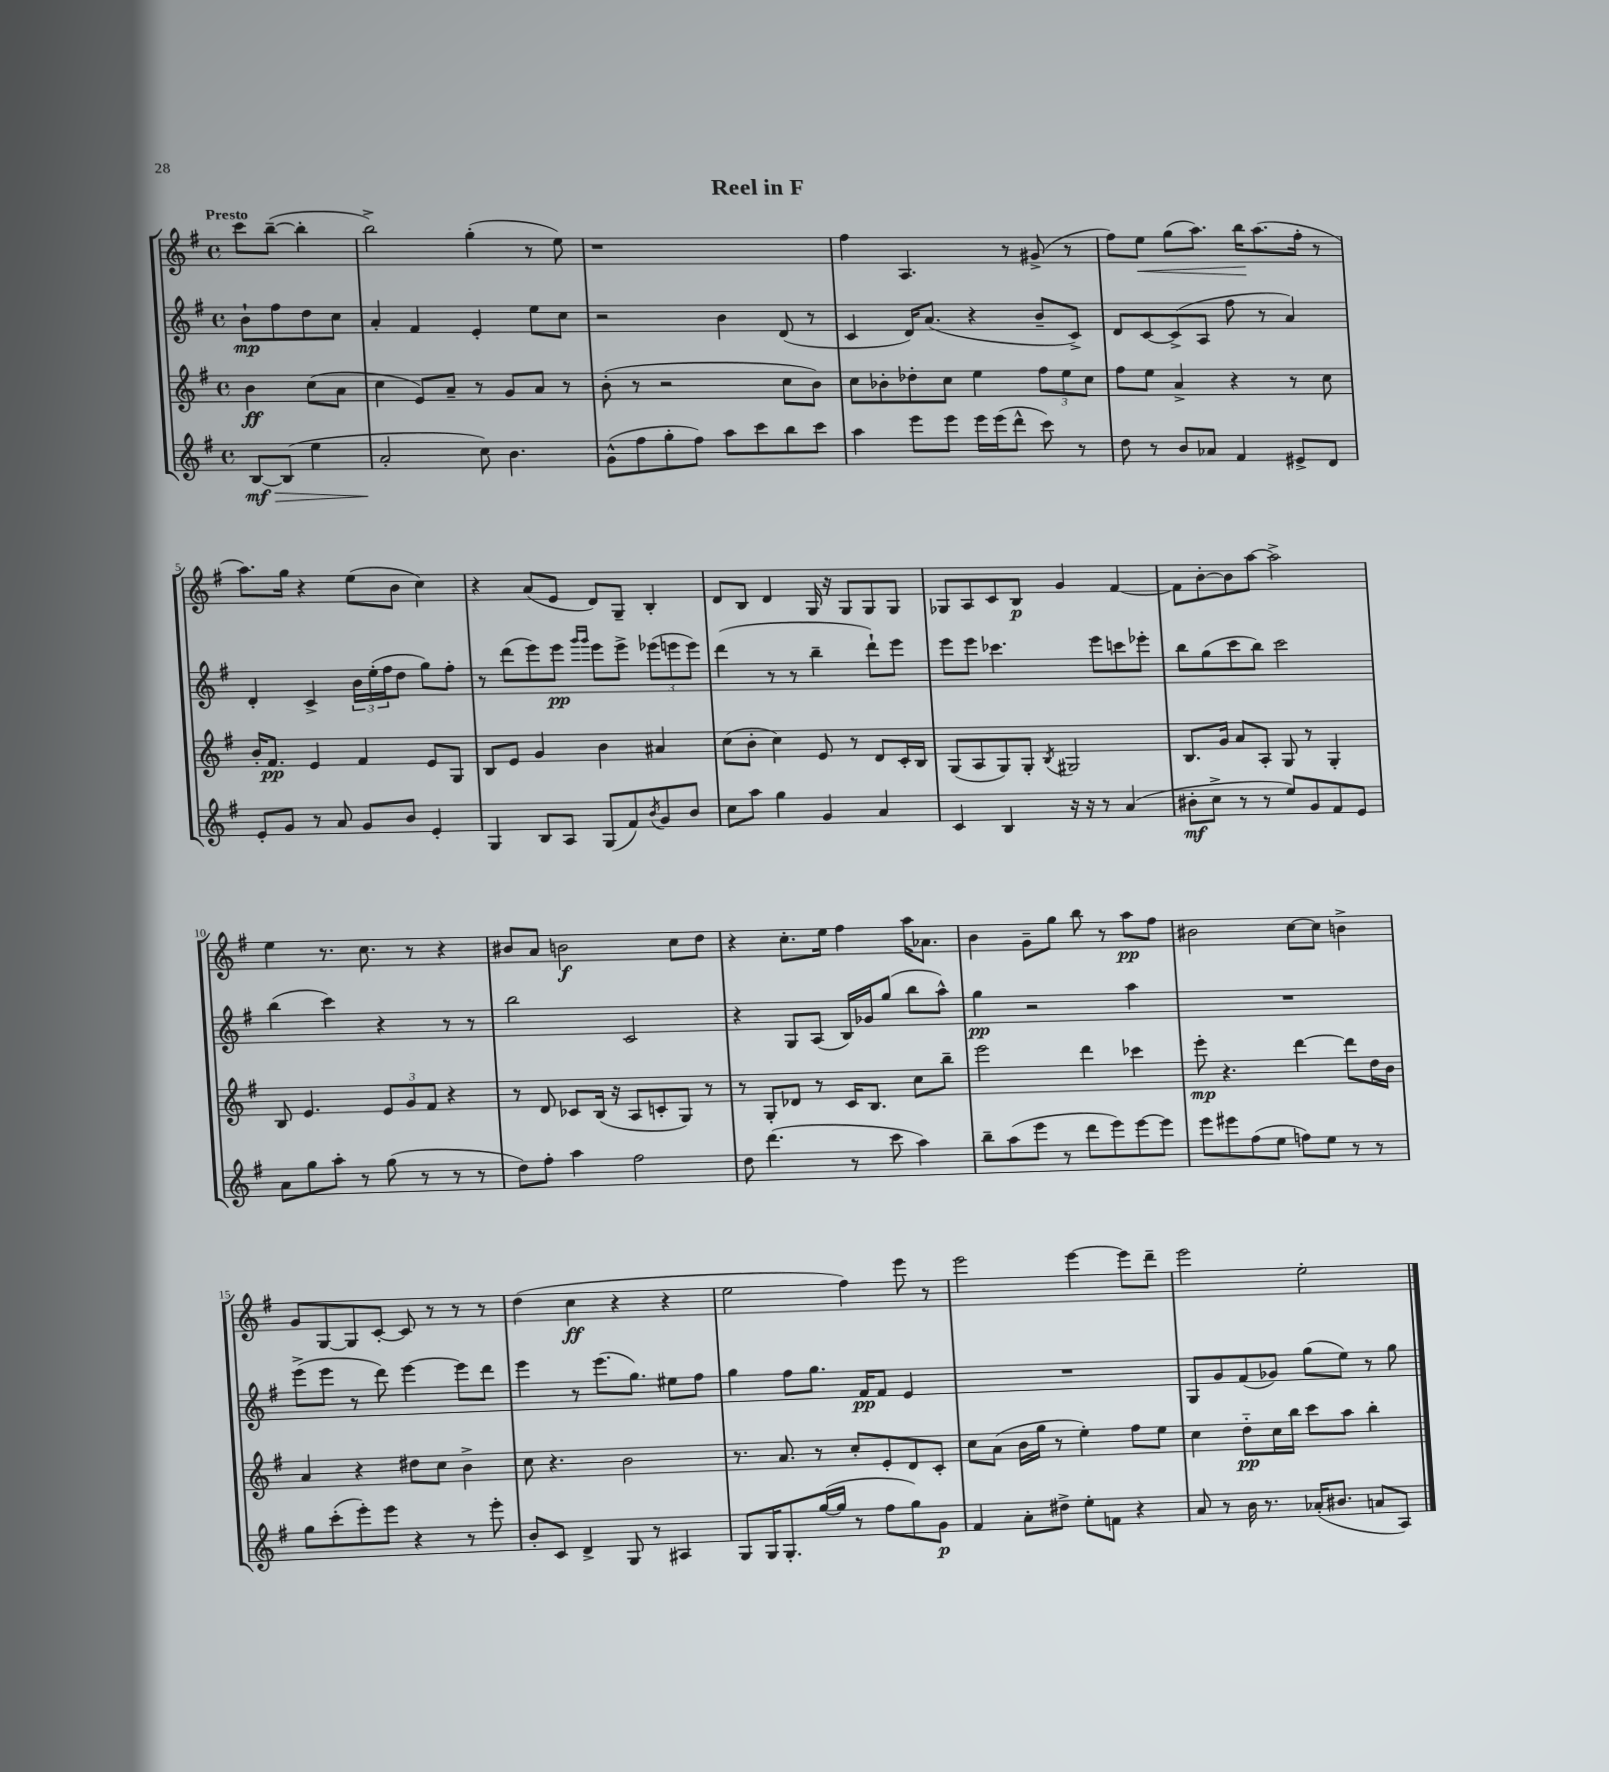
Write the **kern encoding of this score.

**kern	**dynam	**kern	**dynam	**kern	**dynam	**kern	**dynam
*part4	*part4	*part3	*part3	*part2	*part2	*part1	*part1
*staff4	*staff4	*staff3	*staff3	*staff2	*staff2	*staff1	*staff1
*clefG2	*	*clefG2	*	*clefG2	*	*clefG2	*
*k[f#]	*	*k[f#]	*	*k[f#]	*	*k[f#]	*
*M4/4	*	*M4/4	*	*M4/4	*	*M4/4	*
*met(c)	*	*met(c)	*	*met(c)	*	*met(c)	*
=	=	=	=	=	=	=	=
!	!	!	!	!	!	!LO:TX:a:B:t=Presto	!
!	!LO:HP:b	!	!	!	!	!	!
[8B/L	> mf	4b\	ff	8b`\L	mp	8ccc\L	.
(8B/J]	.	.	.	8ff#\	.	([8bb~\J	.
4ee\	.	(8cc\L	.	8dd\	.	4bb'\]	.
.	.	8a\J	.	8cc\J	.	.	.
=1	=1	=1	=1	=1	=1	=1	=1
2a'/	.	4cc\	.	4a'/	.	2bb^\)	.
.	.	8e/L)	.	4f#/	.	.	.
.	.	8a~/J	.	.	.	.	.
8cc\)	]	8r	.	4e'/	.	(4gg'\	.
4.b\	.	8g/L	.	.	.	.	.
.	.	8a/J	.	8ee\L	.	8r	.
.	.	8r	.	8cc\J	.	8ee\)	.
=2	=2	=2	=2	=2	=2	=2	=2
(8g^^\L	.	(8b'\	.	2r	.	1r	.
8ff#\	.	8r	.	.	.	.	.
8gg'\	.	2r	.	.	.	.	.
8ff#\J)	.	.	.	.	.	.	.
8aa\L	.	.	.	4b\	.	.	.
8ccc\	.	.	.	.	.	.	.
8bb\	.	8cc\L	.	(8d/	.	.	.
8ccc\J	.	8b\J)	.	8r	.	.	.
=3	=3	=3	=3	=3	=3	=3	=3
4aa\	.	8cc\L	.	4c/	.	4ff#\	.
.	.	8b-X'\	.	.	.	.	.
8eee\L	.	8dd-X'\	.	16d/KL)	.	4.A/	.
.	.	.	.	(8.a/J	.	.	.
8eee\J	.	8cc\J	.	.	.	.	.
16eee\LL	.	4ee\	.	4r	.	.	.
(16eee\J	.	.	.	.	.	.	.
8ddd^^\J	.	.	.	.	.	8r	.
8ccc\)	.	12ff#\L	.	8b~/L	.	(8g#X^/	.
.	.	12ee\	.	.	.	.	.
8r	.	.	.	8c^/J)	.	8r	.
.	.	12cc\J	.	.	.	.	.
=4	=4	=4	=4	=4	=4	=4	=4
8dd\	.	8ff#\L	.	8d/L	.	8ff#\L)	.
!	!	!	!	!	!	!	!LO:HP:b
8r	.	8ee\J	.	[8c/	.	8ee\J	<
8b/L	.	4a^/	.	(8c^/]	.	(8gg\L	.
8a-X/J	.	.	.	8A/J	.	8.aa\J)	.
4f#/	.	4r	.	8ff#\	.	.	.
.	.	.	.	.	.	16bb\KL	.
.	.	.	.	8r	.	(8.aa\	[
8e#X^/L	.	8r	.	4a/)	.	.	.
.	.	.	.	.	.	16ff#'\Jk	.
8d/J	.	8cc\	.	.	.	8r	.
!!LO:LB:g=z
=5	=5	=5	=5	=5	=5	=5	=5
8e'/L	.	16b'/KL	.	4d'/	.	8.aa\L)	.
.	.	8.f#/J	pp	.	.	.	.
8g/J	.	.	.	.	.	.	.
.	.	.	.	.	.	16gg\Jk	.
8r	.	4e/	.	4c^/	.	4r	.
8a/	.	.	.	.	.	.	.
8g/L	.	4f#/	.	24b\LL	.	(8ee\L	.
.	.	.	.	(24ee'\	.	.	.
.	.	.	.	24ff#\J	.	.	.
8b/J	.	.	.	8dd\J	.	8b\J	.
4e'/	.	8e/L	.	8gg\L)	.	4cc\)	.
.	.	8G/J	.	8ff#'\J	.	.	.
=6	=6	=6	=6	=6	=6	=6	=6
4G/	.	8B/L	.	8r	.	4r	.
.	.	8e/J	.	(8ddd\L	.	.	.
8B/L	.	4g/	.	8eee\)	.	(8a/L	.
8A/J	.	.	.	8eee\J	pp	8e/J	.
.	.	.	.	16qqggg/LL	.	.	.
.	.	.	.	16qqggg/JJ	.	.	.
(8G/L	.	4b\	.	8eee\L	.	8d/L)	.
8f#/)	.	.	.	8eee^\J	.	8G~/J	.
8qb/	.	.	.	.	.	.	.
8g/	.	4a#X/	.	(12eee-X\L	.	4B'/	.
.	.	.	.	12eeen\	.	.	.
8b/J	.	.	.	.	.	.	.
.	.	.	.	12eee\J)	.	.	.
=7	=7	=7	=7	=7	=7	=7	=7
8cc\L	.	(8cc\L	.	(4ddd\	.	8d/L	.
8aa\J	.	8b'\J	.	.	.	8B/J	.
4gg\	.	4cc\)	.	8r	.	4d/	.
.	.	.	.	8r	.	.	.
4g/	.	8e/	.	4bb~\	.	16G/	.
.	.	.	.	.	.	16r	.
.	.	8r	.	.	.	8G/L	.
4a/	.	8d/L	.	8ddd`\L)	.	8G/	.
.	.	16c'/L	.	8eee\J	.	8G/J	.
.	.	16B/JJ	.	.	.	.	.
=8	=8	=8	=8	=8	=8	=8	=8
4c/	.	(8G/L	.	8eee\L	.	8G-X/L	.
.	.	8A/	.	8eee\J	.	8A/	.
4B/	.	8G/)	.	4.ccc-X\	.	8c/	.
.	.	8G'/J	.	.	.	8B/J	p
.	.	8qB/	.	.	.	.	.
16r	.	2G#X/	.	.	.	4g/	.
16r	.	.	.	.	.	.	.
8r	.	.	.	8eee\L	.	.	.
(4a/	.	.	.	8cccn\	.	[4f#/	.
.	.	.	.	8eee-X'\J	.	.	.
=9	=9	=9	=9	=9	=9	=9	=9
8b#X'\L	mf	8.B/L	.	8bb\L	.	8f#\L]	.
8cc^\J	.	.	.	(8gg\	.	[8b'\	.
.	.	16g/Jk	.	.	.	.	.
8r	.	8a/L	.	8ccc\	.	8b\]	.
8r	.	8A'/J	.	8bb\J)	.	[8aa\J	.
8ee/L)	.	8G/	.	2ccc\	.	2aa^\]	.
8g/	.	8r	.	.	.	.	.
8f#/	.	4G'/	.	.	.	.	.
8e/J	.	.	.	.	.	.	.
!!LO:LB:g=z
=10	=10	=10	=10	=10	=10	=10	=10
8a\L	.	8B/	.	(4bb\	.	4ee\	.
8gg\	.	4.e/	.	.	.	.	.
8aa'\J	.	.	.	4ccc\)	.	8.r	.
8r	.	.	.	.	.	.	.
.	.	.	.	.	.	8.cc\	.
(8gg\	.	12e/L	.	4r	.	.	.
.	.	12g/	.	.	.	.	.
8r	.	.	.	.	.	8r	.
.	.	12f#/J	.	.	.	.	.
8r	.	4r	.	8r	.	4r	.
8r	.	.	.	8r	.	.	.
=11	=11	=11	=11	=11	=11	=11	=11
8dd\L)	.	8r	.	2bb\	.	8b#X/L	.
8ff#'\J	.	8d/	.	.	.	8a/J	.
4aa\	.	8c-X/L	.	.	.	2bn\	f
.	.	(16B/Jk	.	.	.	.	.
.	.	16r	.	.	.	.	.
2ff#\	.	8A/L	.	2c/	.	.	.
.	.	8cn'/	.	.	.	.	.
.	.	8G/J)	.	.	.	8cc\L	.
.	.	8r	.	.	.	8dd\J	.
=12	=12	=12	=12	=12	=12	=12	=12
8dd\	.	8r	.	4r	.	4r	.
(4.ddd\	.	8G'/L	.	.	.	.	.
.	.	8d-X/J	.	8G/L	.	8.cc'\L	.
.	.	8r	.	(8A/J	.	.	.
.	.	.	.	.	.	16ee\Jk	.
8r	.	16c/KL	.	16B/LL)	.	4ff#\	.
.	.	8.B/J	.	16g-X/J	.	.	.
8ccc\	.	.	.	(8gg/J	.	.	.
4aa\)	.	8cc\L	.	8bb\L	.	16aa\KL	.
.	.	.	.	.	.	8.a-X\J	.
.	.	8bb~\J	.	8aa^^\J)	.	.	.
=13	=13	=13	=13	=13	=13	=13	=13
8bb~\L	.	2eee\	.	4gg\	pp	4b\	.
(8aa\	.	.	.	.	.	.	.
8eee\J	.	.	.	2r	.	8g~\L	.
8r	.	.	.	.	.	8gg\J	.
8ddd\L	.	4ddd\	.	.	.	8bb\	.
8eee\)	.	.	.	.	.	8r	.
[8eee\	.	4ccc-X\	.	4aa\	.	8aa\L	pp
8eee\J]	.	.	.	.	.	8ff#\J	.
=14	=14	=14	=14	=14	=14	=14	=14
8eee\L	.	8eee'\	mp	1r	.	2b#X\	.
8eee#X\	.	4.r	.	.	.	.	.
(8ff#\	.	.	.	.	.	.	.
8ee\J	.	.	.	.	.	.	.
8ffn\L)	.	[4ddd\	.	.	.	[8cc\L	.
8ee\J	.	.	.	.	.	8cc\J]	.
8r	.	8ddd\L]	.	.	.	4bn^\	.
8r	.	16dd\L	.	.	.	.	.
.	.	16b\JJ	.	.	.	.	.
!!LO:LB:g=z
=15	=15	=15	=15	=15	=15	=15	=15
8gg\L	.	4a/	.	(8eee^\L	.	8g/L	.
(8ccc'\	.	.	.	8eee\J	.	[8G/	.
8eee'\)	.	4r	.	8r	.	8G/]	.
8eee\J	.	.	.	8ddd\)	.	[8c'/J	.
4r	.	8dd#X\L	.	[4eee\	.	8c/]	.
.	.	8cc\J	.	.	.	8r	.
8r	.	4b^\	.	8eee\L]	.	8r	.
8eee'\	.	.	.	8ddd\J	.	8r	.
=16	=16	=16	=16	=16	=16	=16	=16
8b'/L	.	8cc\	.	4eee\	.	(4dd\	.
8c/J	.	4.r	.	.	.	.	.
4d^/	.	.	.	8r	.	4cc\	ff
.	.	.	.	(8.eee\L	.	.	.
8G/	.	2b\	.	.	.	4r	.
.	.	.	.	8.gg\J)	.	.	.
8r	.	.	.	.	.	.	.
4A#X/	.	.	.	8ee#X\L	.	4r	.
.	.	.	.	8ff#\J	.	.	.
=17	=17	=17	=17	=17	=17	=17	=17
8G/L	.	8.r	.	4gg\	.	2ee\	.
16G/K	.	.	.	.	.	.	.
8.G'/	.	8.a/	.	.	.	.	.
.	.	.	.	8ff#\L	.	.	.
([16gg/L	.	8r	.	8.gg\J	.	.	.
16gg/JJ]	.	.	.	.	.	.	.
8r	.	8cc'/L	.	.	.	4ff#\)	.
.	.	.	.	16f#/KL	pp	.	.
8ff#\L	.	8e'/	.	8f#/J	.	.	.
8gg\)	.	8d/	.	4e/	.	8eee\	.
8g\J	p	8c'/J	.	.	.	8r	.
=18	=18	=18	=18	=18	=18	=18	=18
4f#/	.	8cc\L	.	1r	.	2eee\	.
.	.	(8a\J	.	.	.	.	.
8a'\L	.	16b\LL	.	.	.	.	.
.	.	16gg\JJ	.	.	.	.	.
8dd#X^\J	.	8r	.	.	.	.	.
8ee'\L	.	4ee'\)	.	.	.	[4eee\	.
8fn\J	.	.	.	.	.	.	.
4r	.	8ff#\L	.	.	.	8eee\L]	.
.	.	8ee\J	.	.	.	8ddd~\J	.
=19	=19	=19	=19	=19	=19	=19	=19
8a/	.	4cc\	.	8G/L	.	2eee\	.
8r	.	.	.	8g/	.	.	.
16b\	.	8dd\L	pp	(8f#/	.	.	.
8.r	.	.	.	.	.	.	.
.	.	16cc\L	.	8g-X/J)	.	.	.
.	.	16bb\JJ	.	.	.	.	.
(16a-X'/KL	.	8ccc\L	.	(8gg\L	.	2ee'\	.
8.b#X/J	.	.	.	.	.	.	.
.	.	8aa\J	.	8ee\J)	.	.	.
8an/L	.	4bb'\	.	8r	.	.	.
8A/J)	.	.	.	8gg\	.	.	.
==	==	==	==	==	==	==	==
*-	*-	*-	*-	*-	*-	*-	*-
